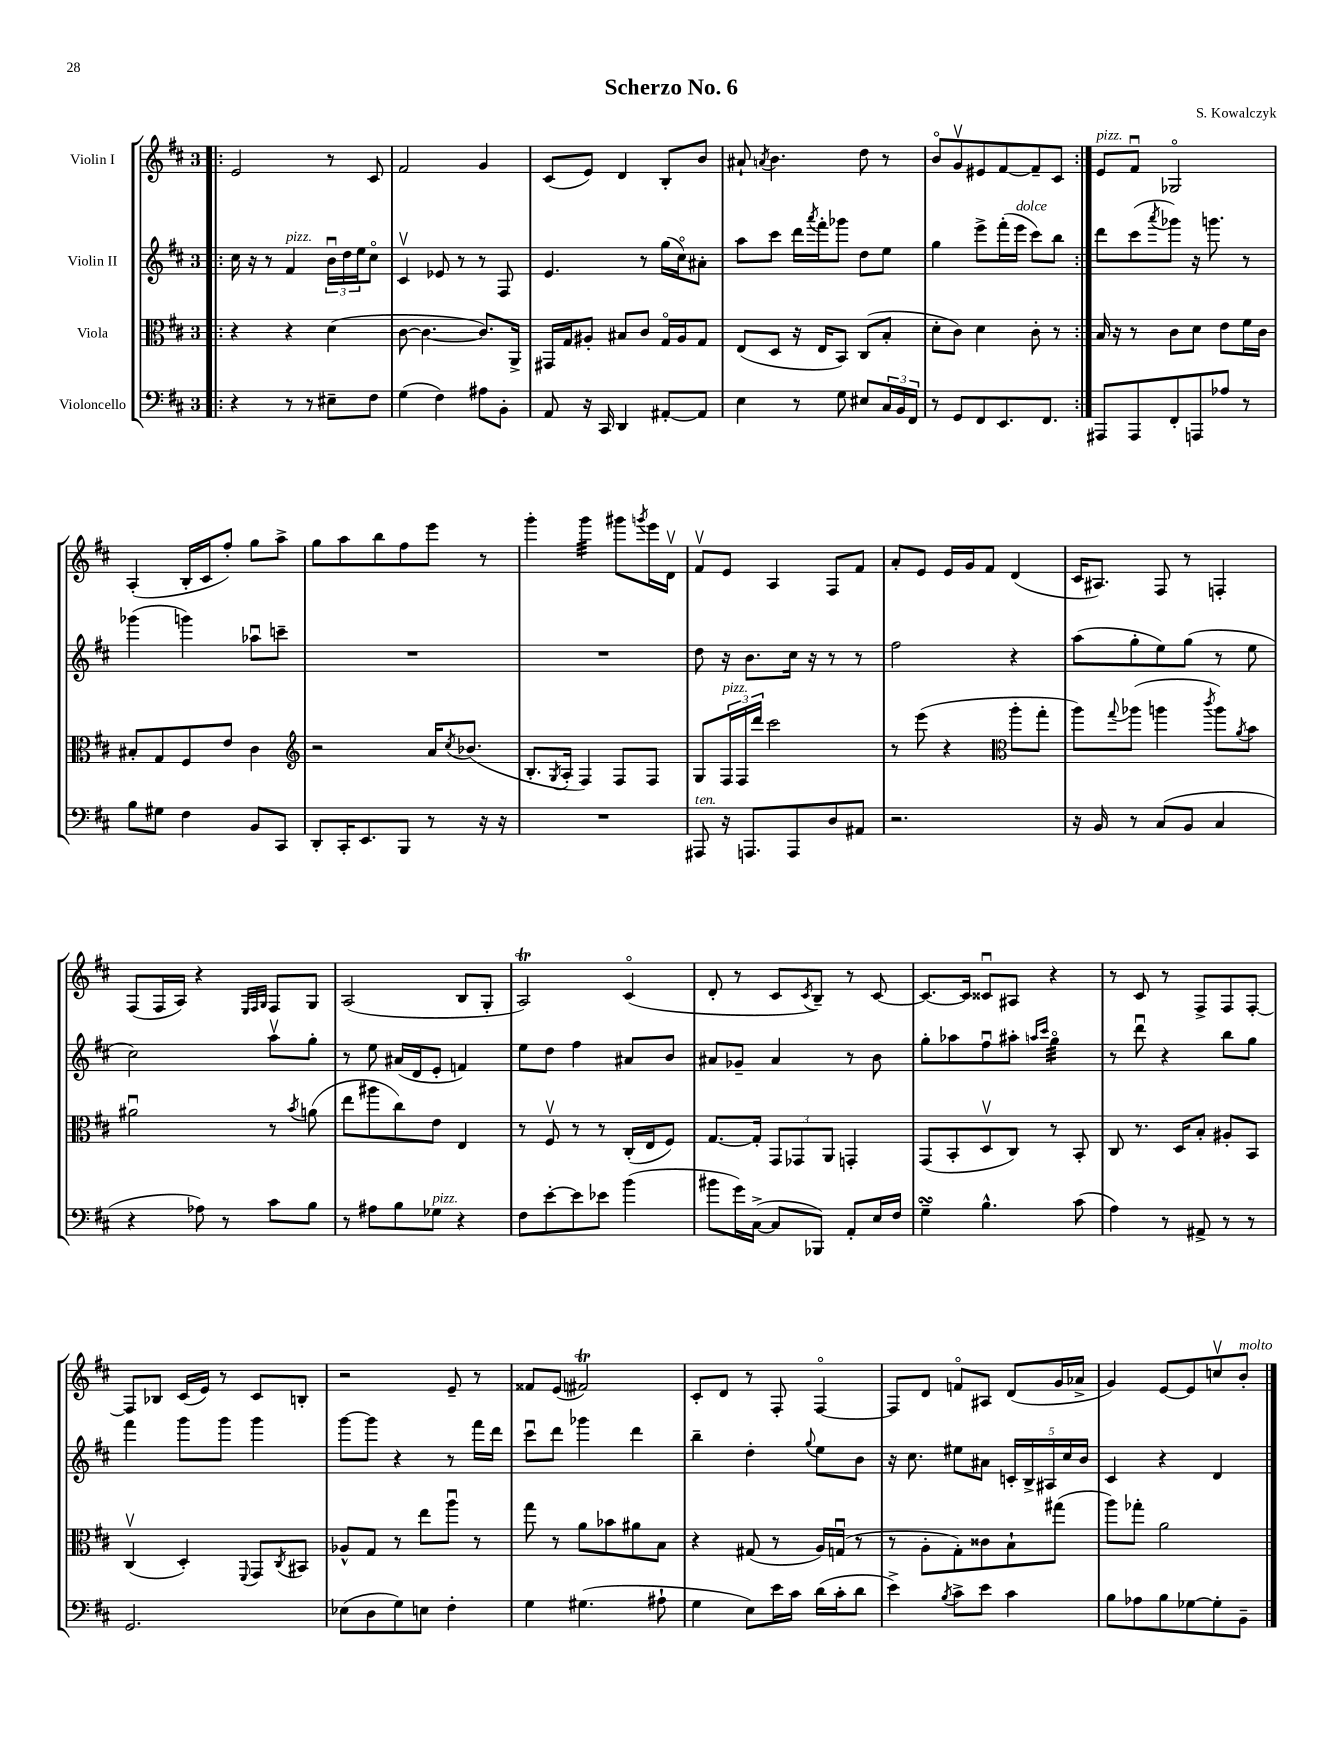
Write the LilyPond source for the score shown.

\header { title = "Scherzo No. 6" composer = "S. Kowalczyk" }
<<
\new StaffGroup <<
\new Staff = "s0" \with { instrumentName = "Violin I" } {
    \clef treble \key d \major \once \override Staff.TimeSignature.style = #'single-digit \time 3/4
    \repeat volta 2 { \bar ".|:" e'2 r8 cis'8 |
    fis'2 g'4 |
    cis'8( e'8) d'4 b8-. b'8 |
    ais'8-! \acciaccatura { a'8 } b'4. d''8 r8 |
    b'8\flageolet g'8\upbow eis'8 fis'8~ fis'8-- cis'8 | }
    e'8^\markup { \italic "pizz." } fis'8\downbow ges2\flageolet |
    a4-.( b16-. cis'16 fis''8-.) g''8 a''8-> |
    g''8 a''8 b''8 fis''8 e'''8 r8 |
    g'''4-. g'''4:32 gis'''8 \acciaccatura { g'''8 } e'''16 d'16\upbow |
    fis'8\upbow e'8 a4 fis8 fis'8 |
    a'8-. e'8 e'16 g'16 fis'8 d'4( |
    cis'16 ais8.) fis8 r8 f4-. |
    fis8( fis16 a16) r4 \grace { e32 fis32 g32 } fis8 g8 |
    a2( b8 g8-. |
    a2\trill) cis'4\flageolet( |
    d'8-. r8 cis'8 \acciaccatura { cis'8 } b8--) r8 cis'8~ |
    cis'8.~ cis'16 cisis'8\downbow ais8 r4 |
    r8 cis'8 r8 fis8-> fis8 fis8~-. |
    fis8 bes8 cis'16( e'16) r8 cis'8 b8-. |
    r2 e'8-- r8 |
    fisis'8 e'8( fis'2\trill) |
    cis'8-. d'8 r8 fis8-. fis4~\flageolet |
    fis8 d'8 f'8\flageolet ais8 d'8( g'16 aes'16-> |
    g'4) e'8~ e'8 c''8\upbow b'8-.^\markup { \italic "molto" } \bar "|." |
}
\new Staff = "s1" \with { instrumentName = "Violin II" } {
    \clef treble \key d \major \once \override Staff.TimeSignature.style = #'single-digit \time 3/4
    \repeat volta 2 { \bar ".|:" cis''16 r16 r8 fis'4^\markup { \italic "pizz." } \tuplet 3/2 { b'16\downbow d''16 e''16 } cis''8\flageolet |
    cis'4\upbow ees'8 r8 r8 fis8 |
    e'4. r8 g''16( cis''16\flageolet) ais'8-. |
    a''8 cis'''8 d'''16 \acciaccatura { a'''8 } fis'''16-. ges'''8 d''8 e''8 |
    g''4 e'''8-> fis'''16-.( e'''16^\markup { \italic "dolce" } cis'''8) b''8 | }
    d'''8 cis'''8( \acciaccatura { a'''8 } ges'''8) r16 g'''8. r8 |
    ges'''4( g'''4) aes''8\downbow c'''8-- |
    R2. |
    R2. |
    d''8 r16 b'8. cis''16 r16 r8 r8 |
    fis''2 r4 |
    a''8( g''8-. e''8) g''8( r8 e''8 |
    cis''2) a''8\upbow g''8-. |
    r8 e''8 ais'16( d'16 e'8-. f'4) |
    e''8 d''8 fis''4 ais'8 b'8 |
    ais'8 ges'8-- ais'4 r8 b'8 |
    g''8-. aes''8 fis''8\downbow ais''8-. \grace { a''16 cis'''16 } g''4:32\flageolet |
    r8 d'''8\downbow r4 b''8 g''8 |
    fis'''4 g'''8 g'''8 g'''4 |
    g'''8~ g'''8 r4 r8 fis'''16 d'''16 |
    cis'''8\downbow d'''8 ges'''4 d'''4 |
    b''4-- d''4-. \appoggiatura { g''8 } e''8 b'8 |
    r16 cis''8. eis''8 ais'8 \tuplet 5/4 { c'16-. b16-> ais16 cis''16 b'16 } |
    cis'4 r4 d'4 \bar "|." |
}
\new Staff = "s2" \with { instrumentName = "Viola" } {
    \clef alto \key d \major \once \override Staff.TimeSignature.style = #'single-digit \time 3/4
    \repeat volta 2 { \bar ".|:" r4 r4 d'4( |
    cis'8~ cis'4.~ cis'8.) a,16-> |
    gis,16 g16 ais8-. bis8 cis'8 g16\flageolet ais16 g8 |
    e8( d8 r16 e16 b,8) cis8( b8-. |
    d'8-. cis'8) d'4 cis'8-. r8 | }
    b16 r16 r8 cis'8 d'8 e'8 fis'16 cis'16 |
    bis8-. g8 fis8 e'8 cis'4 |
    \clef treble r2 a'16 \acciaccatura { cis''8 } bes'8.( |
    b8.-. \acciaccatura { g8 } a16-. fis4) fis8 fis8 |
    g8 \tuplet 3/2 { fis16^\markup { \italic "pizz." } fis16 d'''16 } cis'''2 |
    r8 e'''8( r4 \clef alto a''8-. g''8-. |
    a''8) \appoggiatura { g''8 } aes''8( a''4 \acciaccatura { cis'''8 } a''8) \acciaccatura { a'8 } b'8 |
    ais'2\downbow r8 \acciaccatura { b'8 } a'8( |
    e''8 ais''8 cis''8) e'8 e4 |
    r8 fis8\upbow r8 r8 cis16-.( e16 fis8) |
    g8.~ g16-. \tuplet 3/2 { g,8 ges,8 a,8 } g,4-. |
    g,8( b,8-. d8\upbow cis8) r8 b,8-. |
    cis8 r8. d16 b8-. ais8-. b,8 |
    cis4\upbow( d4-.) \appoggiatura { fis,8 } g,8 \acciaccatura { cis8 } bis,8 |
    aes8-^ g8 r8 e''8 a''8\downbow r8 |
    g''8 r8 a'8 bes'8 ais'8 b8 |
    r4 gis8( r8 a16) g16\downbow( r8 |
    r8 a8-. g8-.) cisis'8 b8-! gis''8( |
    a''8) ges''8-. a'2 \bar "|." |
}
\new Staff = "s3" \with { instrumentName = "Violoncello" } {
    \clef bass \key d \major \once \override Staff.TimeSignature.style = #'single-digit \time 3/4
    \repeat volta 2 { \bar ".|:" r4 r8 r8 eis8-- fis8 |
    g4( fis4) ais8 b,8-. |
    a,8 r16 cis,16 d,4 ais,8~-. ais,8 |
    e4 r8 g8 eis8 \tuplet 3/2 { cis16 b,16 fis,16 } |
    r8 g,8 fis,8 e,8. fis,8. | }
    ais,,8 ais,,8 fis,8-. a,,8 aes8 r8 |
    b8 gis8 fis4 b,8 cis,8 |
    d,8-. cis,16-. e,8. b,,8 r8 r16 r16 |
    R2. |
    ais,,8^\markup { \italic "ten." } r16 a,,8. a,,8 d8 ais,8 |
    r2. |
    r16 b,16 r8 cis8( b,8 cis4 |
    r4 aes8) r8 cis'8 b8 |
    r8 ais8 b8 ges8^\markup { \italic "pizz." } r4 |
    fis8 e'8~-. e'8 ees'8 b'4( |
    bis'8 g'16) cis16~->( cis8 bes,,8) a,8-. e16 fis16 |
    g4--\turn b4.-^ cis'8( |
    a4) r8 ais,8-> r8 r8 |
    g,2. |
    ees8( d8 g8) e8 fis4-. |
    g4 gis4.( ais8-! |
    g4 e8) e'16 cis'16 d'16( cis'16-. d'8 |
    e'4->) \acciaccatura { b8 } cis'8-> e'8 cis'4 |
    b8 aes8 b8 ges8~ ges8-. b,8-- \bar "|." |
}
>>
>>
\layout { \context { \Score \remove "Bar_number_engraver" } }
